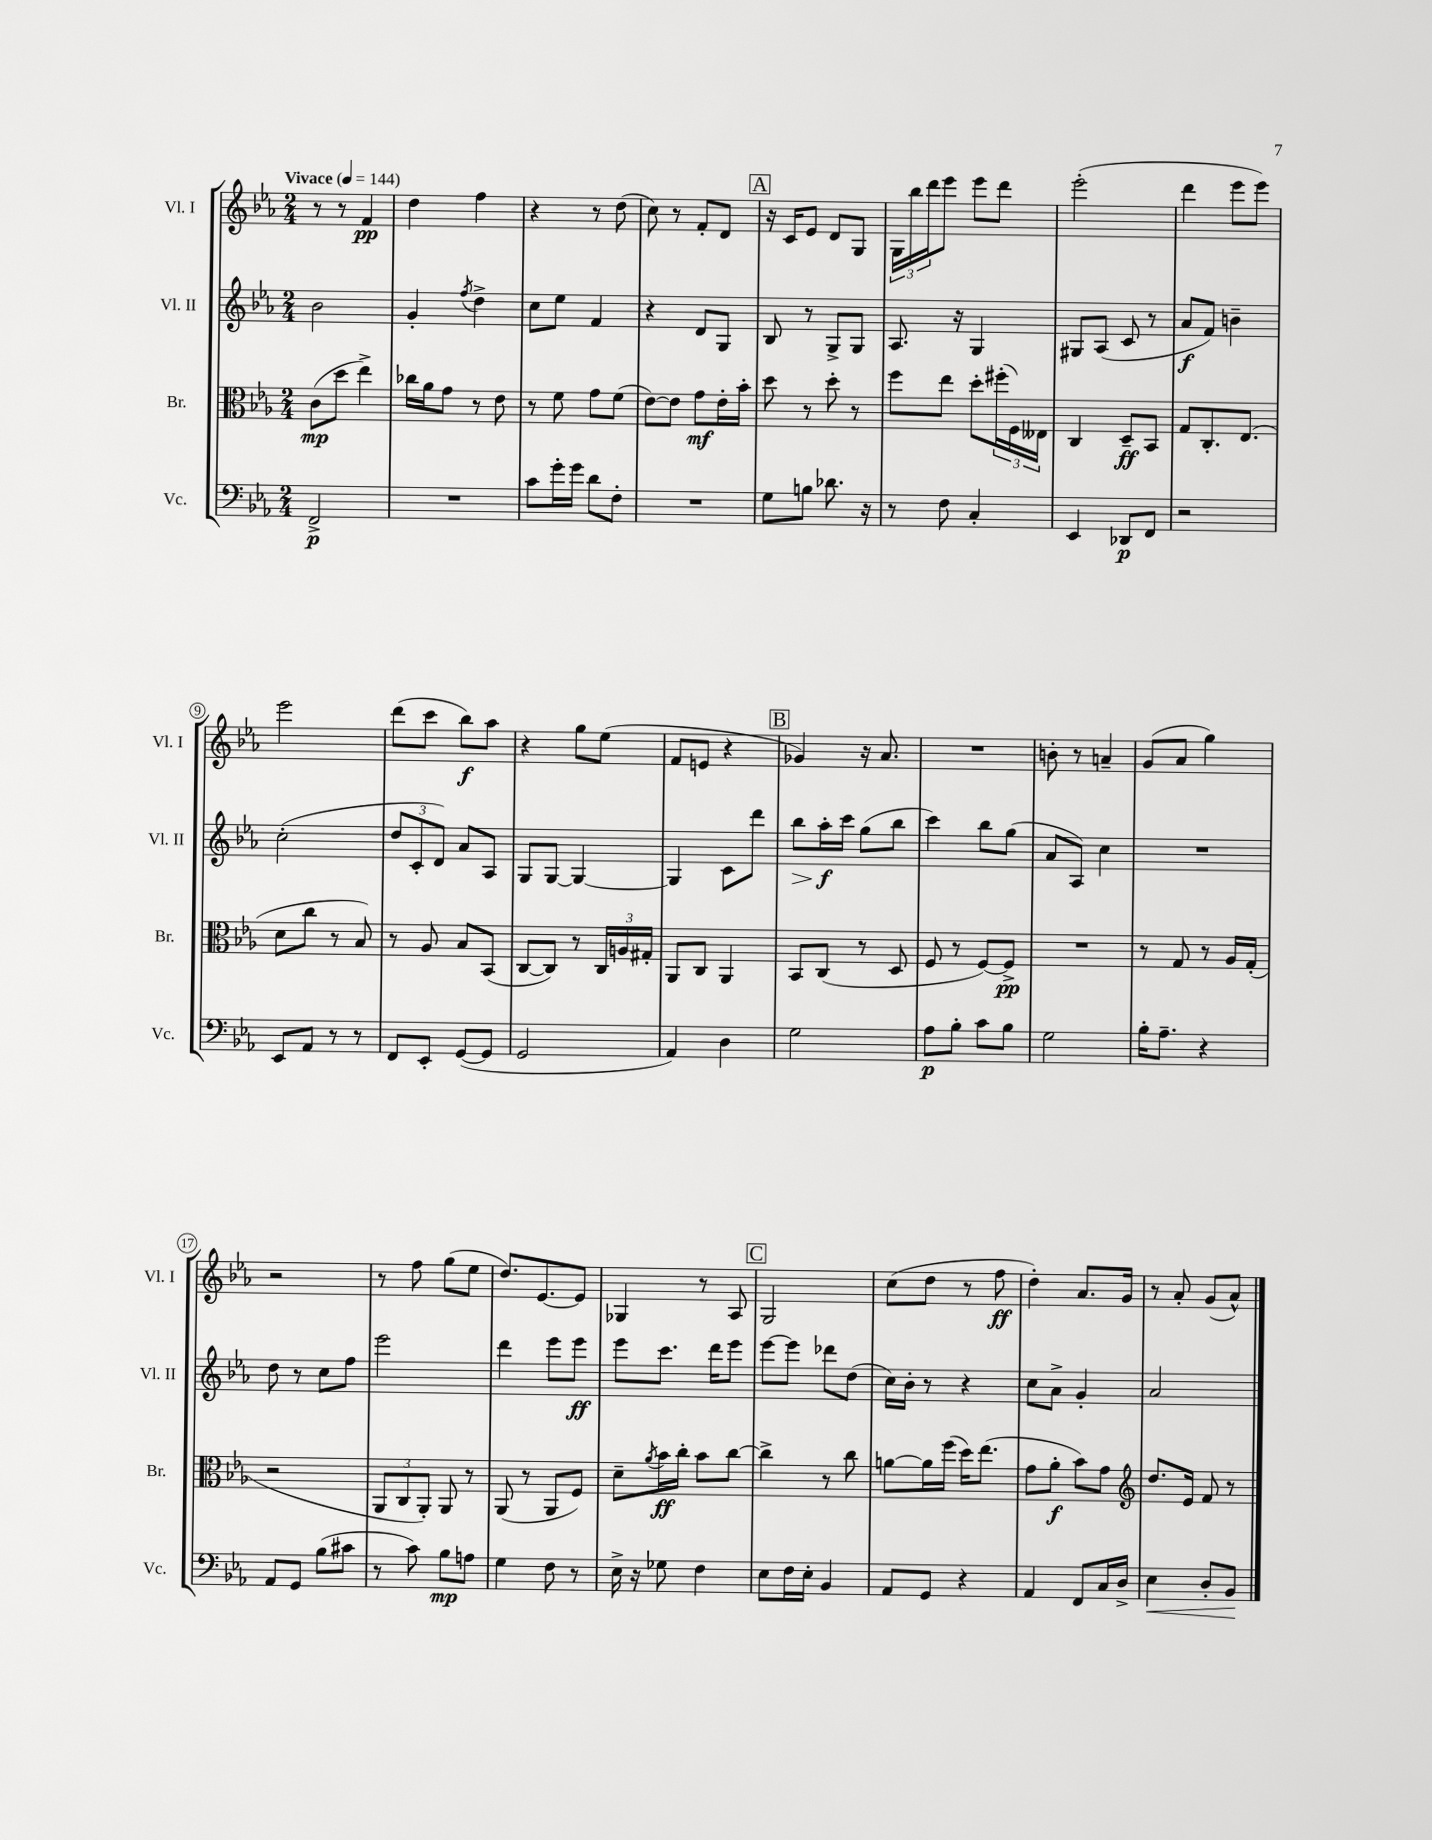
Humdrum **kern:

**kern	**dynam	**kern	**dynam	**kern	**dynam	**kern	**dynam
*part4	*part4	*part3	*part3	*part2	*part2	*part1	*part1
*staff4	*staff4	*staff3	*staff3	*staff2	*staff2	*staff1	*staff1
*I"Vc.	*	*I"Br.	*	*I"Vl. II	*	*I"Vl. I	*
*I'Vc.	*	*I'Br.	*	*I'Vl. II	*	*I'Vl. I	*
*clefF4	*	*clefC3	*	*clefG2	*	*clefG2	*
*k[b-e-a-]	*	*k[b-e-a-]	*	*k[b-e-a-]	*	*k[b-e-a-]	*
*M2/4	*	*M2/4	*	*M2/4	*	*M2/4	*
*MM144	*	*MM144	*	*MM144	*	*MM144	*
=1	=1	=1	=1	=1	=1	=1	=1
!	!	!	!	!	!	!LO:TX:a:B:t=Vivace	!
2FF^/	p	(8c\L	mp	2b-\	.	8r	.
.	.	8dd\J	.	.	.	8r	.
.	.	4ee-^\)	.	.	.	4f/	pp
=2	=2	=2	=2	=2	=2	=2	=2
2r	.	16cc-X\LL	.	4g'/	.	4dd\	.
.	.	16a-\J	.	.	.	.	.
.	.	8g\J	.	.	.	.	.
.	.	.	.	8qff/	.	.	.
.	.	8r	.	4dd^\	.	4ff\	.
.	.	8e-\	.	.	.	.	.
=3	=3	=3	=3	=3	=3	=3	=3
8c\L	.	8r	.	8cc\L	.	4r	.
16g'\L	.	8f\	.	8ee-\J	.	.	.
16g\JJ	.	.	.	.	.	.	.
8d\L	.	8g\L	.	4f/	.	8r	.
8F'\J	.	(8f\J	.	.	.	(8dd\	.
=4	=4	=4	=4	=4	=4	=4	=4
2r	.	[8e-\L)	.	4r	.	8cc\)	.
.	.	8e-\J]	.	.	.	8r	.
.	.	8g\L	mf	8d/L	.	8f'/L	.
.	.	16e-'\L	.	8G/J	.	8d/J	.
.	.	16b-'\JJ	.	.	.	.	.
!!LO:REH:place=s1:t=A
=5	=5	=5	=5	=5	=5	=5	=5
8G\L	.	8dd\	.	8B-/	.	16r	.
.	.	.	.	.	.	16c/KL	.
8Bn\J	.	8r	.	8r	.	8e-/J	.
8.d-X\	.	8dd'\	.	8G^/L	.	8d/L	.
.	.	8r	.	8G/J	.	8G/J	.
16r	.	.	.	.	.	.	.
=6	=6	=6	=6	=6	=6	=6	=6
8r	.	8ff\L	.	8.A-/	.	24G\LL	.
.	.	.	.	.	.	24bb-\	.
.	.	.	.	.	.	24ddd\J	.
8F\	.	8ee-\J	.	.	.	8eee-\J	.
.	.	.	.	16r	.	.	.
4C'/	.	8dd'\L	.	4G/	.	8eee-\L	.
.	.	(24ff#X'\L	.	.	.	8ddd\J	.
.	.	24F\)	.	.	.	.	.
.	.	24E--X\JJ	.	.	.	.	.
=7	=7	=7	=7	=7	=7	=7	=7
4EE-/	.	4C/	.	8G#X/L	.	(2eee-'\	.
.	.	.	.	(8A-/J	.	.	.
8DD-X/L	p	8D~/L	ff	8c/	.	.	.
8FF/J	.	8BB-/J	.	8r	.	.	.
=8	=8	=8	=8	=8	=8	=8	=8
2r	.	8G/L	.	8a-/L	f	4ddd\	.
.	.	8.C'/	.	8f/J)	.	.	.
.	.	.	.	4bn~\	.	8eee-\L	.
.	.	(8.E-/J	.	.	.	.	.
.	.	.	.	.	.	8eee-\J)	.
!!LO:LB:g=z
=9	=9	=9	=9	=9	=9	=9	=9
8EE-/L	.	8d\L	.	(2cc'\	.	2eee-\	.
8AA-/J	.	8cc\J	.	.	.	.	.
8r	.	8r	.	.	.	.	.
8r	.	8B-/)	.	.	.	.	.
=10	=10	=10	=10	=10	=10	=10	=10
8FF/L	.	8r	.	12dd/L	.	(8ddd\L	.
.	.	.	.	12c'/	.	.	.
8EE-'/J	.	8A-/	.	.	.	8ccc\J	.
.	.	.	.	12d/J)	.	.	.
([8GG/L	.	8B-/L	.	8a-/L	.	8bb-\L)	f
8GG/J]	.	(8BB-/J	.	8A-/J	.	8aa-\J	.
=11	=11	=11	=11	=11	=11	=11	=11
2GG/	.	[8C/L	.	8G/L	.	4r	.
.	.	8C/J])	.	[8G/J	.	.	.
.	.	8r	.	4G/_	.	8gg\L	.
.	.	24C/LL	.	.	.	(8ee-\J	.
.	.	24An/	.	.	.	.	.
.	.	24G#X'/JJ	.	.	.	.	.
=12	=12	=12	=12	=12	=12	=12	=12
4AA-/)	.	8AA-/L	.	4G/]	.	8f/L	.
.	.	8C/J	.	.	.	8en/J	.
4D\	.	4AA-/	.	8c\L	.	4r	.
.	.	.	.	8ddd\J	.	.	.
!!LO:REH:place=s1:t=B
=13	=13	=13	=13	=13	=13	=13	=13
!	!	!	!	!	!LO:HP:b	!	!
2G\	.	8BB-/L	.	8bb-\L	>	4g-X/)	.
.	.	(8C/J	.	16aa-'\L	f	.	.
.	.	.	.	16ccc\JJ	]	.	.
.	.	8r	.	(8gg\L	.	16r	.
.	.	.	.	.	.	8.a-/	.
.	.	8D/	.	8bb-\J	.	.	.
=14	=14	=14	=14	=14	=14	=14	=14
8A-\L	p	8F/	.	4ccc\)	.	2r	.
8B-'\J	.	8r	.	.	.	.	.
8c\L	.	[8F/L)	.	8bb-\L	.	.	.
8B-\J	.	8F^/J]	pp	(8gg\J	.	.	.
=15	=15	=15	=15	=15	=15	=15	=15
2G\	.	2r	.	8a-/L	.	8bn'\	.
.	.	.	.	8A-/J)	.	8r	.
.	.	.	.	4cc\	.	4an~/	.
=16	=16	=16	=16	=16	=16	=16	=16
16B-'\KL	.	8r	.	2r	.	(8g/L	.
8.A-~\J	.	.	.	.	.	.	.
.	.	8G/	.	.	.	8a-/J	.
4r	.	8r	.	.	.	4gg\)	.
.	.	16A-/LL	.	.	.	.	.
.	.	(16G'/JJ	.	.	.	.	.
!!LO:LB:g=z
=17	=17	=17	=17	=17	=17	=17	=17
8AA-/L	.	2r	.	8dd\	.	2r	.
8GG/J	.	.	.	8r	.	.	.
(8B-\L	.	.	.	8cc\L	.	.	.
8c#X\J	.	.	.	8ff\J	.	.	.
=18	=18	=18	=18	=18	=18	=18	=18
8r	.	12AA-/L	.	2eee-\	.	8r	.
.	.	12C/	.	.	.	.	.
8c\)	.	.	.	.	.	8ff\	.
.	.	12AA-'/J)	.	.	.	.	.
8B-\L	mp	8AA-/	.	.	.	(8gg\L	.
8An\J	.	8r	.	.	.	8ee-\J	.
=19	=19	=19	=19	=19	=19	=19	=19
4G\	.	(8AA-/	.	4ddd\	.	8.dd/L)	.
.	.	8r	.	.	.	.	.
.	.	.	.	.	.	[8.e-/	.
8F\	.	8AA-/L	.	8eee-\L	.	.	.
8r	.	8F/J)	.	8eee-\J	ff	8e-/J]	.
=20	=20	=20	=20	=20	=20	=20	=20
16E-^\	.	8d~\L	.	8eee-\L	.	4G-X/	.
16r	.	.	.	.	.	.	.
.	.	8qa-/	.	.	.	.	.
8G-X\	.	16b-\L	ff	8.ccc\J	.	.	.
.	.	16cc'\JJ	.	.	.	.	.
4F\	.	8b-\L	.	.	.	8r	.
.	.	.	.	16ddd\KL	.	.	.
.	.	[8cc\J	.	8eee-\J	.	8A-/	.
!!LO:REH:place=s1:t=C
=21	=21	=21	=21	=21	=21	=21	=21
8E-\L	.	4cc^\]	.	[8eee-\L	.	2G/	.
16F\L	.	.	.	8eee-\J]	.	.	.
16E-'\JJ	.	.	.	.	.	.	.
4BB-/	.	8r	.	8ddd-X\L	.	.	.
.	.	8cc\	.	(8dd\J	.	.	.
=22	=22	=22	=22	=22	=22	=22	=22
8AA-/L	.	[8an\L	.	16cc\LL)	.	(8cc\L	.
.	.	.	.	16b-'\JJ	.	.	.
8GG/J	.	16a\L]	.	8r	.	8dd\J	.
.	.	(16ff\JJ	.	.	.	.	.
4r	.	16dd\KL)	.	4r	.	8r	.
.	.	(8.ee-\J	.	.	.	.	.
.	.	.	.	.	.	8ff\	ff
=23	=23	=23	=23	=23	=23	=23	=23
4AA-/	.	8g\L	.	8cc\L	.	4dd'\)	.
.	.	8a-'\J	f	8a-^\J	.	.	.
8FF/L	.	8b-\L)	.	4g'/	.	8.a-/L	.
16C/L	.	8g\J	.	.	.	.	.
16D^/JJ	.	.	.	.	.	16g/Jk	.
=24	=24	=24	=24	=24	=24	=24	=24
*	*	*clefG2	*	*	*	*	*
!	!LO:HP:b	!	!	!	!	!	!
4E-\	<	8.dd/L	.	2a-/	.	8r	.
.	.	.	.	.	.	8a-'/	.
.	.	16e-/Jk	.	.	.	.	.
8D'/L	.	8f/	.	.	.	(8g/L	.
8BB-/J	.	8r	.	.	.	8a-^^/J)	.
.	[	.	.	.	.	.	.
==	==	==	==	==	==	==	==
*-	*-	*-	*-	*-	*-	*-	*-
